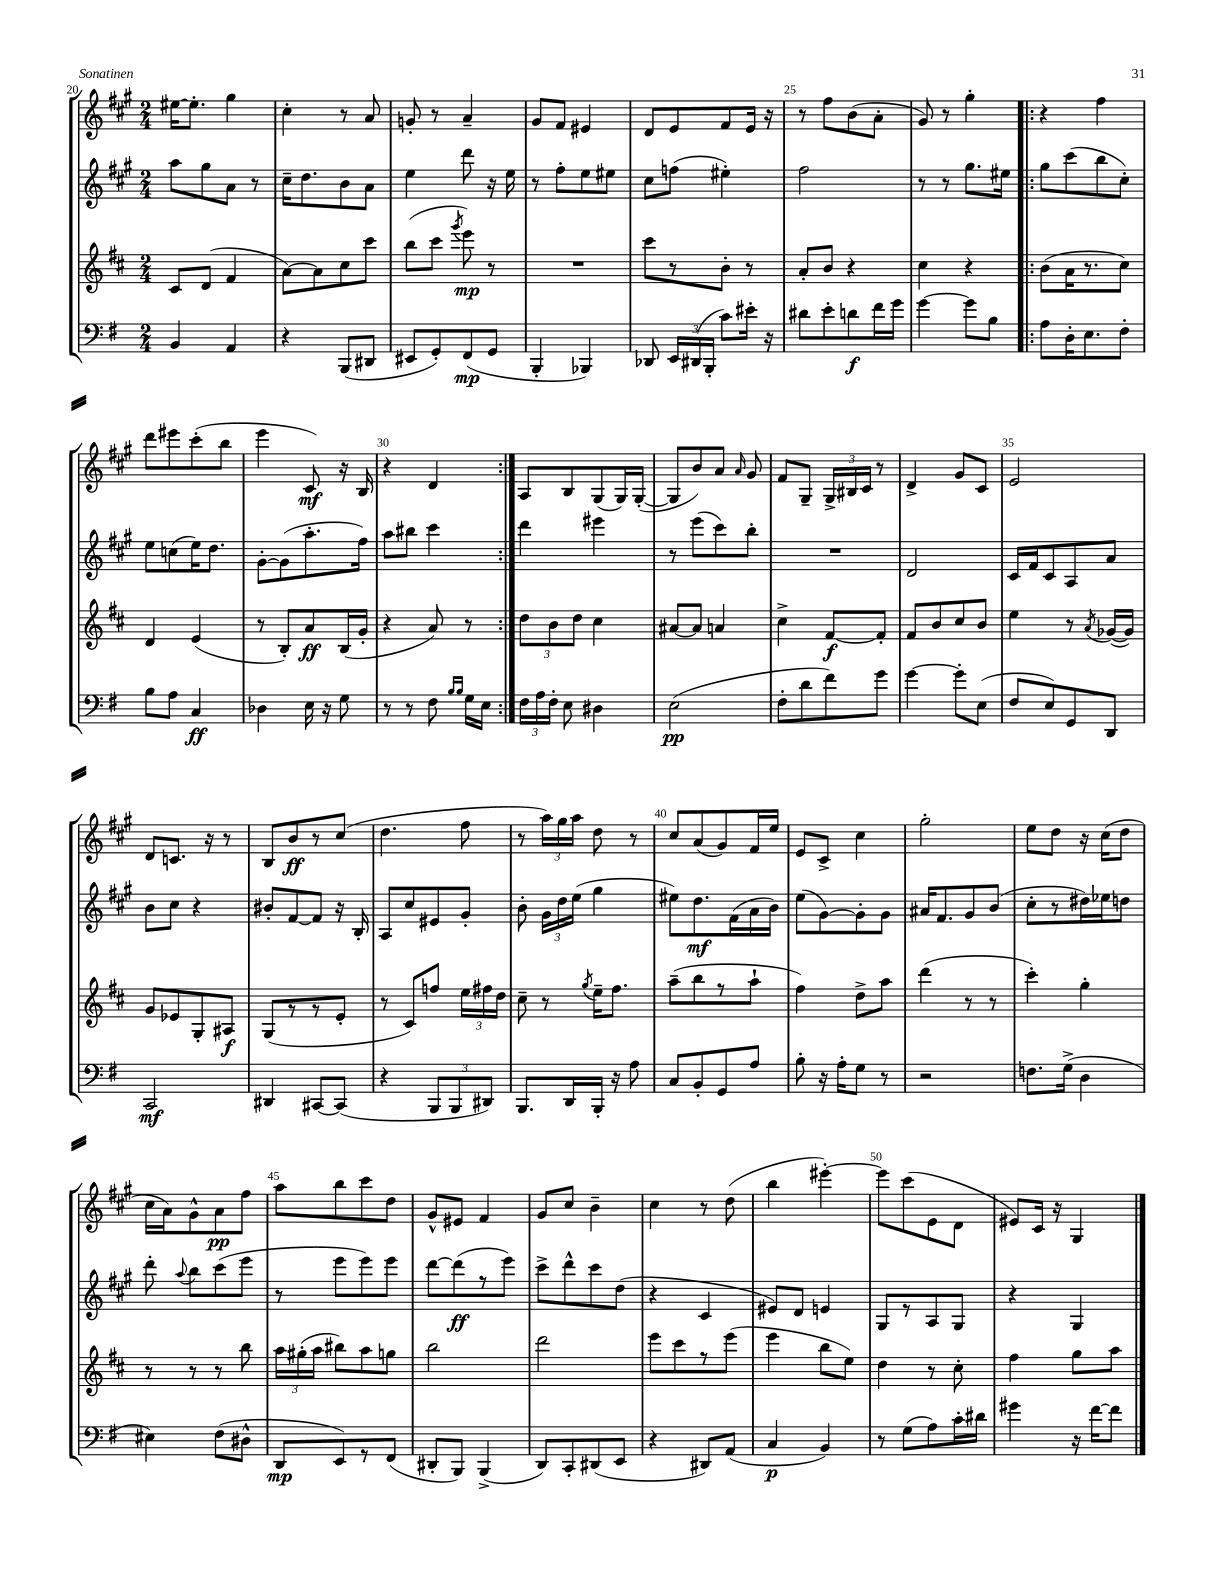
<<
\new StaffGroup <<
\new Staff = "s0" {
    \clef treble \key a \major \numericTimeSignature \time 2/4
    \autoBeamOff eis''16[~ eis''8.]-. gis''4 |
    cis''4-. r8 a'8 |
    g'8-. r8 a'4-- |
    gis'8[ fis'8] eis'4 |
    d'8[ e'8 fis'8 e'16] r16 |
    r8 fis''8[ b'8( a'8]-. |
    gis'8) r8 gis''4-. |
    \repeat volta 2 { r4 fis''4 |
    d'''8[ eis'''8 cis'''8-.( b''8] |
    e'''4 cis'8\mf) r16 b16 |
    r4 d'4 | }
    a8[ b8 gis8( gis16) gis16]~-.( |
    gis8[ b'8) a'8] \grace { a'16 } gis'8 |
    fis'8[ gis8]-- \tuplet 3/2 { gis16[-> bis16 cis'16] } r8 |
    d'4-> gis'8[ cis'8] |
    e'2 |
    d'8[ c'8.] r16 r8 |
    b8[ b'8\ff r8 cis''8]( |
    d''4. fis''8 |
    r8 \tuplet 3/2 { a''16[) gis''16 a''16] } d''8 r8 |
    cis''8[ a'8( gis'8) fis'16 e''16] |
    e'8[ cis'8]-> cis''4 |
    gis''2-. |
    e''8[ d''8] r16 cis''16[( d''8] |
    cis''16[ a'16) gis'8-^ a'8\pp fis''8] |
    a''8[ b''8 cis'''8 d''8] |
    gis'8[-^ eis'8] fis'4 |
    gis'8[ cis''8] b'4-- |
    cis''4 r8 d''8( |
    b''4 eis'''4~-.) |
    eis'''8[ cis'''8( e'8 d'8] |
    eis'8[) cis'16] r16 gis4 \bar "|." |
}
\new Staff = "s1" {
    \clef treble \key a \major \numericTimeSignature \time 2/4
    \autoBeamOff a''8[ gis''8 a'8] r8 |
    cis''16[-- d''8. b'8 a'8] |
    e''4 d'''8 r16 e''16 |
    r8 fis''8[-. e''8 eis''8] |
    cis''8[ f''8]( eis''4-.) |
    fis''2 |
    r8 r8 gis''8.[ eis''16] |
    \repeat volta 2 { gis''8[ cis'''8( b''8 cis''8]-.) |
    e''8[ c''8( e''16) d''8.] |
    gis'8[~-. gis'8( a''8.-. fis''16]) |
    a''8[ bis''8] cis'''4 | }
    d'''4 eis'''4 |
    r8 e'''8[( cis'''8) b''8]-. |
    R2 |
    d'2 |
    cis'16[ fis'16 cis'8 a8 a'8] |
    b'8[ cis''8] r4 |
    bis'8[-. fis'8~ fis'8] r16 b16-. |
    a8[ cis''8 eis'8 gis'8]-. |
    b'8-. \tuplet 3/2 { gis'16[ d''16 e''16]( } gis''4 |
    eis''8[) d''8.\mf fis'16( a'16 b'16]) |
    e''8[( gis'8~) gis'8-. gis'8] |
    ais'16[ fis'8. gis'8 b'8]( |
    cis''8[-. r8 dis''16) ees''16 d''8] |
    d'''8-. \appoggiatura { a''8 } b''8[ cis'''8( e'''8] |
    r8 e'''8[ e'''8) e'''8] |
    d'''8[~ d'''8\ff( r8 e'''8]) |
    cis'''8[-> d'''8-^ cis'''8 d''8]( |
    r4 cis'4 |
    eis'8[) d'8] e'4 |
    gis8[ r8 a8 gis8] |
    r4 gis4 \bar "|." |
}
\new Staff = "s2" {
    \clef treble \key d \major \numericTimeSignature \time 2/4
    \autoBeamOff cis'8[ d'8]( fis'4 |
    a'8[~) a'8 cis''8 cis'''8] |
    b''8[( cis'''8] \acciaccatura { g'''8 } e'''8\mp) r8 |
    R2 |
    cis'''8[ r8 b'8]-. r8 |
    a'8[-. b'8] r4 |
    cis''4 r4 |
    \repeat volta 2 { b'8[( a'16 r8. cis''8]) |
    d'4 e'4( |
    r8 b8[-.) a'8\ff b16( g'16]-. |
    r4 a'8) r8 | }
    \tuplet 3/2 { d''8[ b'8 d''8] } cis''4 |
    ais'8[~ ais'8] a'4 |
    cis''4-> fis'8[~\f fis'8]-. |
    fis'8[ b'8 cis''8 b'8] |
    e''4 r8 \acciaccatura { a'8 } ges'16[~( ges'16]) |
    g'8[ ees'8 g8-. ais8]\f |
    g8[( r8 r8 e'8]-. |
    r8 cis'8[) f''8] \tuplet 3/2 { e''16[ fis''16 d''16] } |
    cis''8-- r8 \acciaccatura { g''8 } e''16[-- fis''8.] |
    a''8[--( b''8 r8 a''8]-! |
    fis''4) d''8[-> a''8] |
    d'''4( r8 r8 |
    cis'''4-.) g''4-. |
    r8 r8 r8 b''8 |
    \tuplet 3/2 { a''16[ gis''16-.( a''16] } bis''8[) a''8 g''8] |
    b''2 |
    d'''2 |
    e'''8[ cis'''8 r8 e'''8]( |
    e'''4 b''8[ e''8]) |
    d''4 r8 cis''8-. |
    fis''4 g''8[ a''8] \bar "|." |
}
\new Staff = "s3" {
    \clef bass \key g \major \numericTimeSignature \time 2/4
    \autoBeamOff b,4 a,4 |
    r4 b,,8[( dis,8] |
    eis,8[ g,8-.) fis,8\mp( g,8] |
    b,,4-. bes,,4) |
    des,8 \tuplet 3/2 { e,16[ dis,16( b,,16]-. } c'8[) eis'16]-. r16 |
    dis'8[ e'8-. d'8\f fis'16 g'16] |
    g'4~ g'8[ b8] |
    \repeat volta 2 { a8[ d16-. e8. fis8]-. |
    b8[ a8] c4\ff |
    des4 e16 r16 g8 |
    r8 r8 fis8 \grace { b16[ b16] } g16[ e16] | }
    \tuplet 3/2 { fis16[ a16 fis16]-. } e8 dis4 |
    e2\pp( |
    fis8[-. d'8 fis'8) g'8] |
    g'4~ g'8[-. e8]( |
    fis8[ e8) g,8 d,8] |
    c,2\mf |
    dis,4 cis,8[~ cis,8]( |
    r4 \tuplet 3/2 { b,,8[ b,,8 dis,8]) } |
    b,,8.[ d,16 b,,16]-. r16 a8 |
    c8[ b,8-. g,8 a8] |
    b8-. r16 a16[-. g8] r8 |
    r2 |
    f8.[ g16]->( d4 |
    eis4) fis8[( dis8]-^ |
    d,8[\mp e,8) r8 fis,8]( |
    dis,8[-. b,,8]) b,,4->( |
    d,8[) c,8-. dis,8( e,8] |
    r4 dis,8[) a,8]( |
    c4\p b,4) |
    r8 g8[( a8) c'16-. dis'16] |
    gis'4 r16 fis'16[~ fis'8] \bar "|." |
}
>>
>>
\layout { \context { \Score currentBarNumber = #20 \override BarNumber.break-visibility = ##(#f #t #t) barNumberVisibility = #(every-nth-bar-number-visible 5) } }
